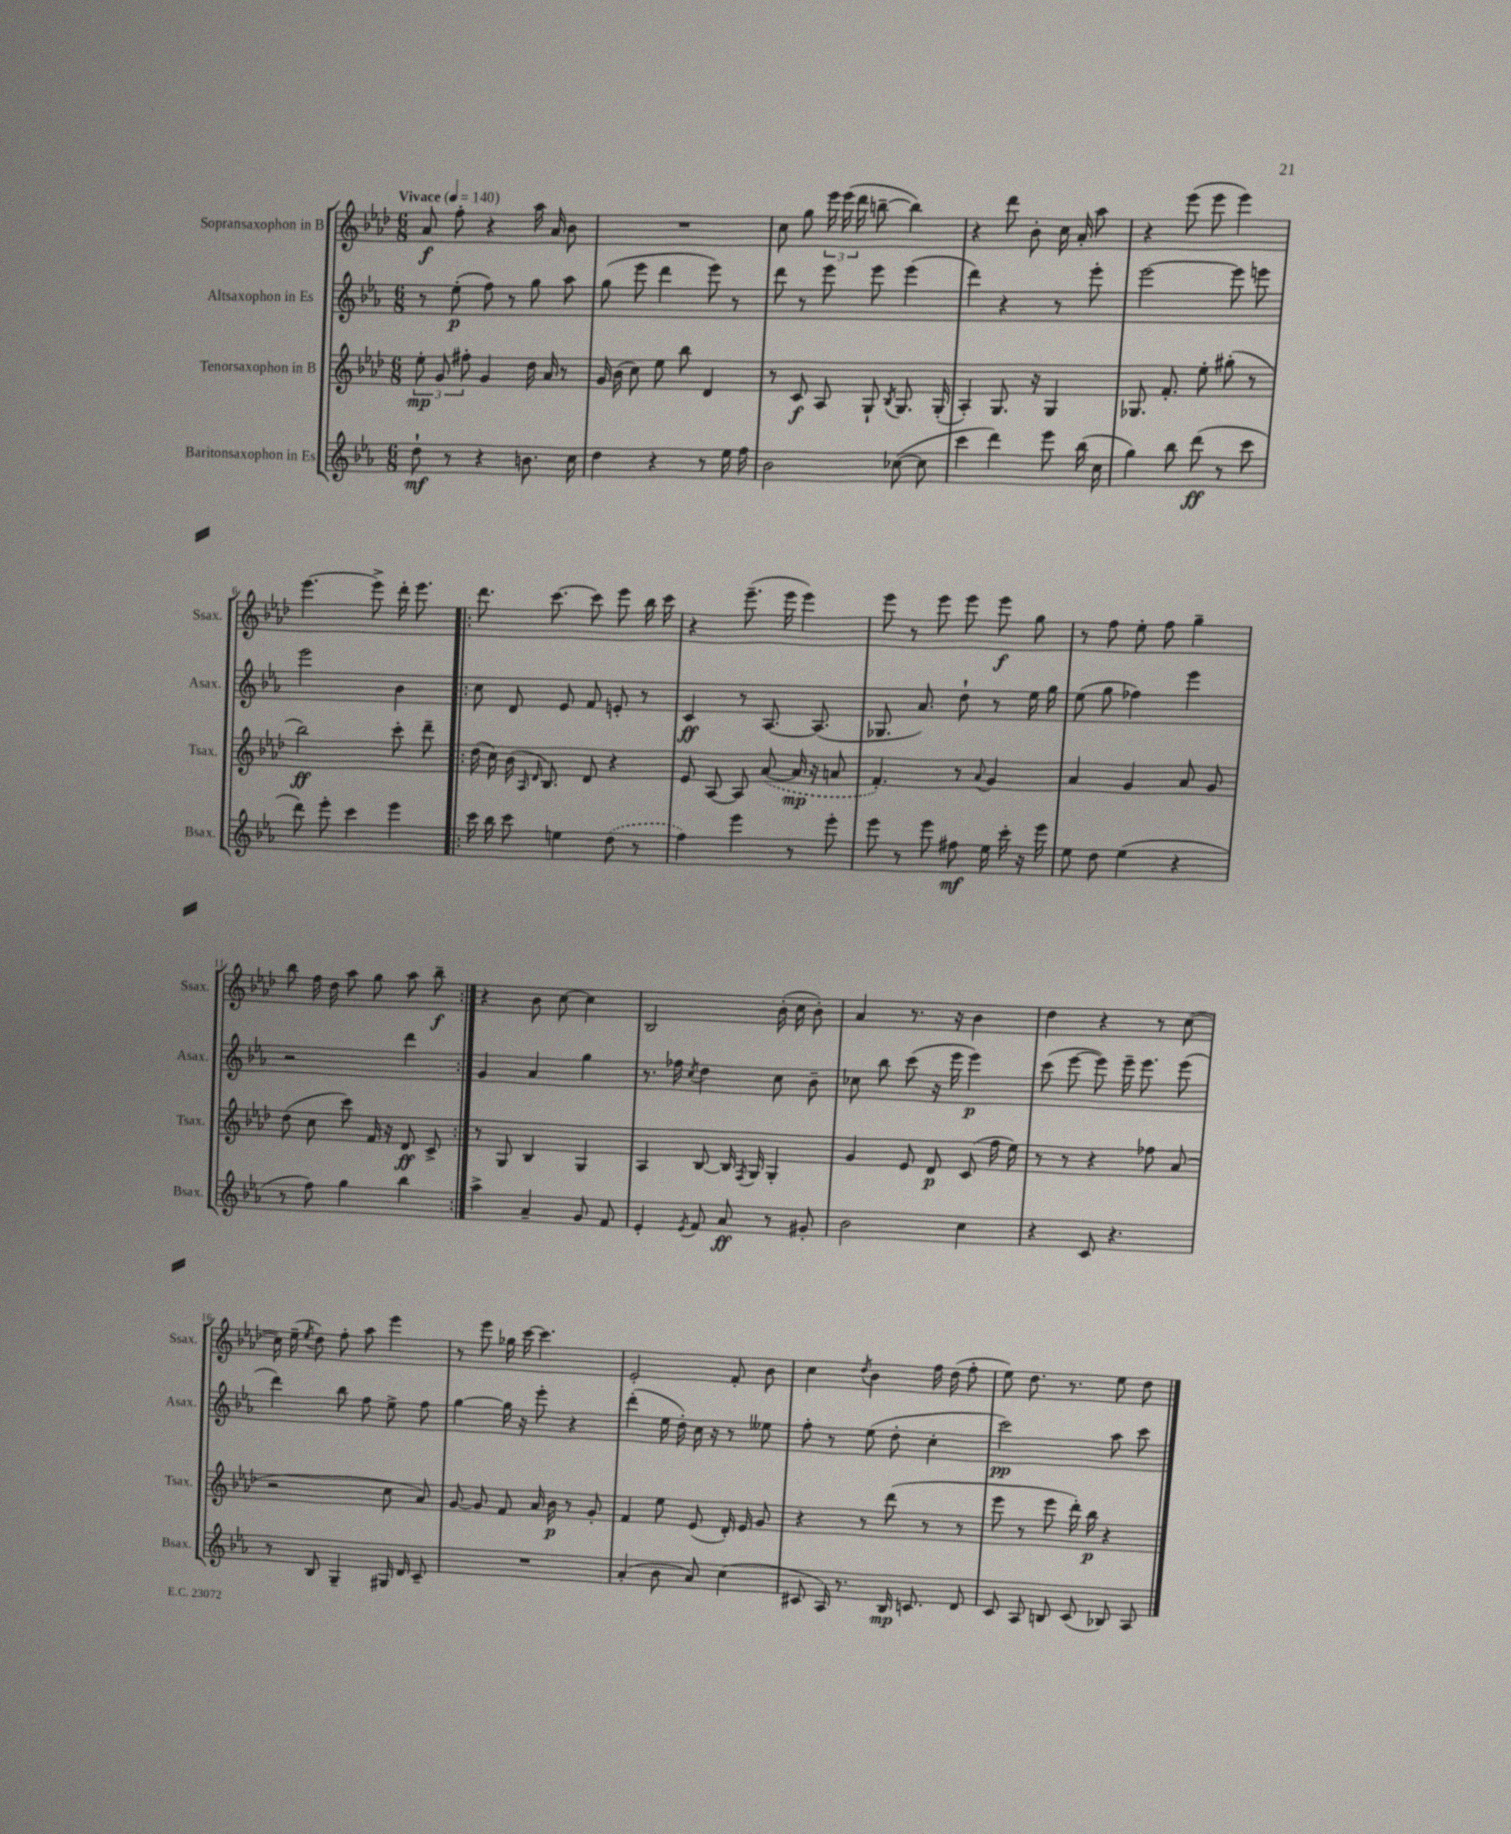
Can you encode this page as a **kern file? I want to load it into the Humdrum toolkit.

**kern	**dynam	**kern	**dynam	**kern	**dynam	**kern	**dynam
*part4	*part4	*part3	*part3	*part2	*part2	*part1	*part1
*staff4	*staff4	*staff3	*staff3	*staff2	*staff2	*staff1	*staff1
*I"Baritonsaxophon in Es	*	*I"Tenorsaxophon in B	*	*I"Altsaxophon in Es	*	*I"Sopransaxophon in B	*
*I'Bsax.	*	*I'Tsax.	*	*I'Asax.	*	*I'Ssax.	*
*clefG2	*	*clefG2	*	*clefG2	*	*clefG2	*
*k[b-e-a-]	*	*k[b-e-a-d-]	*	*k[b-e-a-]	*	*k[b-e-a-d-]	*
*M6/8	*	*M6/8	*	*M6/8	*	*M6/8	*
*MM140	*	*MM140	*	*MM140	*	*MM140	*
=1	=1	=1	=1	=1	=1	=1	=1
!	!	!	!	!	!	!LO:TX:a:B:t=Vivace	!
8dd`\	mf	12ee-'\	mp	8r	.	8a-/	f
.	.	12g/	.	.	.	.	.
8r	.	.	.	(8ee-'\	p	8ff'\	.
.	.	12ff#X'\	.	.	.	.	.
4r	.	4g/	.	8ff\)	.	4r	.
.	.	.	.	8r	.	.	.
8.bn\	.	16dd-\	.	8gg\	.	16aa-\	.
.	.	16a-/	.	.	.	16a-/	.
.	.	8r	.	8aa-\	.	8b-\	.
16cc\	.	.	.	.	.	.	.
=2	=2	=2	=2	=2	=2	=2	=2
4dd\	.	16g/	.	(8gg\	.	2.r	.
.	.	(16b-\	.	.	.	.	.
.	.	8cc\)	.	8eee-\	.	.	.
4r	.	8ee-\	.	4ddd\	.	.	.
.	.	8bb-\	.	.	.	.	.
8r	.	4d-/	.	8eee-\)	.	.	.
16ee-\	.	.	.	8r	.	.	.
16ff\	.	.	.	.	.	.	.
=3	=3	=3	=3	=3	=3	=3	=3
2b-\	.	8r	.	8ddd\	.	8cc\	.
.	.	8c/	f	8r	.	8gg\	.
.	.	8A-/	.	8eee-\	.	24eee-\	.
.	.	.	.	.	.	(24eee-\	.
.	.	.	.	.	.	24ddd-\	.
.	.	8G`/	.	8eee-\	.	[8bbn~\	.
.	.	8qB-/	.	.	.	.	.
([8cc-X\	.	8.G/	.	(4eee-\	.	4bb\])	.
8cc-\]	.	.	.	.	.	.	.
.	.	(16G'/	.	.	.	.	.
=4	=4	=4	=4	=4	=4	=4	=4
4ccc\	.	4A-'/)	.	4ddd\)	.	4r	.
4ddd\)	.	8.G/	.	4r	.	8ddd-\	.
.	.	.	.	.	.	8b-'\	.
.	.	16r	.	.	.	.	.
8eee-\	.	4G/	.	8r	.	16cc\	.
.	.	.	.	.	.	16a-'/	.
(16bb-\	.	.	.	8eee-'\	.	8aa-\	.
16cc\	.	.	.	.	.	.	.
=5	=5	=5	=5	=5	=5	=5	=5
4gg\)	.	8.G-X/	.	[2eee-\	.	4r	.
.	.	8.f'/	.	.	.	.	.
8bb-\	.	.	.	.	.	(8eee-\	.
(8ddd\	ff	8ee-'\	.	.	.	8eee-\	.
8r	.	(8gg#X'\	.	8eee-\]	.	4eee-\)	.
8ccc\	.	8r	.	8eeen\	.	.	.
!!LO:LB:g=z
=6	=6	=6	=6	=6	=6	=6	=6
8ddd\)	.	2bb-\)	ff	2eee-\	.	[4.eee-\	.
8eee-'\	.	.	.	.	.	.	.
4ccc\	.	.	.	.	.	.	.
.	.	.	.	.	.	8eee-^\]	.
4eee-\	.	8ccc'\	.	4b-\	.	16ddd-'\	.
.	.	.	.	.	.	8.eee-\	.
.	.	8ddd-~\	.	.	.	.	.
=7!|:	=7!|:	=7!|:	=7!|:	=7!|:	=7!|:	=7!|:	=7!|:
16ccc\	.	(16dd-\	.	8cc\	.	8.ddd-\	.
16bb-\	.	16cc\)	.	.	.	.	.
8ccc\	.	(16b-\	.	8d/	.	.	.
.	.	16qqA-/	.	.	.	.	.
.	.	16qqd-/	.	.	.	.	.
.	.	8.B-/)	.	.	.	[8.ccc\	.
4een\	.	.	.	8e-/	.	.	.
.	.	8d-/	.	8f/	.	8ccc\]	.
(8dd\	.	4r	.	8en'/	.	8eee-\	.
8r	.	.	.	8r	.	16bb-\	.
.	.	.	.	.	.	16ccc\	.
=8	=8	=8	=8	=8	=8	=8	=8
4ff\)	.	8e-/	.	4c/	ff	4r	.
.	.	[8A-/	.	.	.	.	.
4eee-\	.	8A-/]	.	8r	.	(8.eee-~\	.
.	.	([8a-/	.	[8.A-/	.	.	.
.	.	.	.	.	.	16eee-\	.
8r	.	16a-/]	mp	.	.	4eee-\)	.
.	.	16r	.	(8.A-/]	.	.	.
8eee-'\	.	8an/	.	.	.	.	.
=9	=9	=9	=9	=9	=9	=9	=9
8eee-\	.	4.f'/)	.	8.G-X/	.	8eee-\	.
8r	.	.	.	.	.	8r	.
.	.	.	.	8.a-/)	.	.	.
8eee-\	.	.	.	.	.	8eee-\	.
8ff#X\	mf	8r	.	8dd`\	.	8eee-\	.
.	.	8qqa-/	.	.	.	.	.
16ee-\	.	4g/	.	8r	.	8eee-\	f
16ccc'\	.	.	.	.	.	.	.
16r	.	.	.	16ee-\	.	8gg\	.
16eee-\	.	.	.	16gg\	.	.	.
=10	=10	=10	=10	=10	=10	=10	=10
8ee-\	.	4a-/	.	(8ee-\	.	8r	.
8dd\	.	.	.	8gg\	.	8ff\	.
(4ee-\	.	4g/	.	4ff-X\)	.	8ee-'\	.
.	.	.	.	.	.	8ff\	.
4r	.	8a-/	.	4eee-\	.	4gg~\	.
.	.	8g/	.	.	.	.	.
!!LO:LB:g=z
=11	=11	=11	=11	=11	=11	=11	=11
8r	.	(8dd-\	.	2r	.	8bb-\	.
8ff\)	.	8cc\	.	.	.	16ff\	.
.	.	.	.	.	.	16dd-\	.
4gg\	.	8ccc\)	.	.	.	8aa-\	.
.	.	16f/	.	.	.	8gg\	.
.	.	16r	.	.	.	.	.
4bb-\	.	8d-/	ff	4ddd\	.	8aa-\	.
.	.	8c^/	.	.	.	8bb-~\	f
=12:|!	=12:|!	=12:|!	=12:|!	=12:|!	=12:|!	=12:|!	=12:|!
4aa-^\	.	8r	.	4g/	.	4r	.
.	.	8G/	.	.	.	.	.
4a-~/	.	4B-/	.	4a-/	.	8b-\	.
.	.	.	.	.	.	[8cc\	.
8g/	.	4G/	.	4gg\	.	4cc\]	.
8f/	.	.	.	.	.	.	.
=13	=13	=13	=13	=13	=13	=13	=13
4e-'/	.	4A-/	.	8.r	.	2B-/	.
.	.	.	.	16ff-X\	.	.	.
8qe-/	.	.	.	8qcc/	.	.	.
8f/	.	[8B-/	.	4dd\	.	.	.
8a-/	ff	16B-/]	.	.	.	.	.
.	.	8qF/	.	.	.	.	.
.	.	16G/	.	.	.	.	.
8r	.	4G'/	.	8cc\	.	(16b-'\	.
.	.	.	.	.	.	16cc\	.
8g#X'/	.	.	.	8b-~\	.	8b-'\)	.
=14	=14	=14	=14	=14	=14	=14	=14
2b-\	.	4g/	.	8cc-X\	.	4a-/	.
.	.	.	.	8bb-\	.	.	.
.	.	8e-/	.	(8ccc\	.	8.r	.
.	.	8d-/	p	16r	.	.	.
.	.	.	.	16eee-\	.	16r	.
4cc\	.	(8c/	.	4eee-\)	p	4b-\	.
.	.	16ff\	.	.	.	.	.
.	.	16ee-\)	.	.	.	.	.
=15	=15	=15	=15	=15	=15	=15	=15
4r	.	8r	.	(8ccc\	.	4dd-\	.
.	.	8r	.	[8eee-\	.	.	.
8c/	.	4r	.	8eee-\])	.	4r	.
4.r	.	.	.	16eee-~\	.	.	.
.	.	.	.	8.eee-\	.	.	.
.	.	8ff-X\	.	.	.	8r	.
.	.	(8a-/	.	(8eee-\	.	([8cc\	.
!!LO:LB:g=z
=16	=16	=16	=16	=16	=16	=16	=16
8r	.	2r	.	4ddd\)	.	16cc\])	.
.	.	.	.	.	.	(16ee-~\	.
.	.	.	.	.	.	8qee-/	.
8B-/	.	.	.	.	.	8dd-\)	.
4G~/	.	.	.	8bb-\	.	8ff'\	.
.	.	.	.	8ff\	.	8aa-\	.
16G#X/	.	8cc\	.	8ee-^\	.	4eee-\	.
16d/	.	.	.	.	.	.	.
8c~/	.	8a-/)	.	8ff\	.	.	.
=17	=17	=17	=17	=17	=17	=17	=17
2.r	.	[8g/	.	[4gg\	.	8r	.
.	.	8g/]	.	.	.	8eee-\	.
.	.	8f/	.	16gg\]	.	16gg-X\	.
.	.	.	.	16r	.	[16ccc\	.
.	.	16a-/	.	8eee-'\	.	4.ccc\]	.
.	.	16b-\	p	.	.	.	.
.	.	8r	.	4r	.	.	.
.	.	8g'/	.	.	.	.	.
=18	=18	=18	=18	=18	=18	=18	=18
(4a-'/	.	4f/	.	(4ddd'\	.	2e-'/	.
8b-\	.	8ee-\	.	16ee-\	.	.	.
.	.	.	.	16dd'\)	.	.	.
8a-/)	.	(8e-/	.	16cc\	.	.	.
.	.	.	.	16r	.	.	.
(4cc\	.	16d-'/)	.	8r	.	8f'/	.
.	.	16e-/	.	.	.	.	.
.	.	8g/	.	8ee--X\	.	8b-\	.
=19	=19	=19	=19	=19	=19	=19	=19
8c#X/	.	4r	.	8ff'\	.	4cc\	.
16A-/)	.	.	.	8r	.	.	.
8.r	.	.	.	.	.	.	.
.	.	.	.	.	.	8qdd-/	.
.	.	8r	.	(8ee-\	.	4b-\	.
16B-/	mp	(8ddd-\	.	8dd'\	.	.	.
8.cn/	.	.	.	.	.	.	.
.	.	8r	.	4cc'\	.	16ff\	.
.	.	.	.	.	.	(16dd-\	.
8d/	.	8r	.	.	.	8ff'\	.
=20	=20	=20	=20	=20	=20	=20	=20
8c/	.	8eee-\	.	2ccc\)	pp	8ee-\)	.
8A-/	.	8r	.	.	.	8.dd-\	.
8Bn/	.	8eee-\	.	.	.	.	.
.	.	.	.	.	.	8.r	.
(8c/	.	16ddd-'\)	.	.	.	.	.
.	.	16bb-\	p	.	.	.	.
8B-X/)	.	4r	.	8aa-\	.	8ee-\	.
8A-/	.	.	.	8ccc\	.	8dd-\	.
==	==	==	==	==	==	==	==
*-	*-	*-	*-	*-	*-	*-	*-
